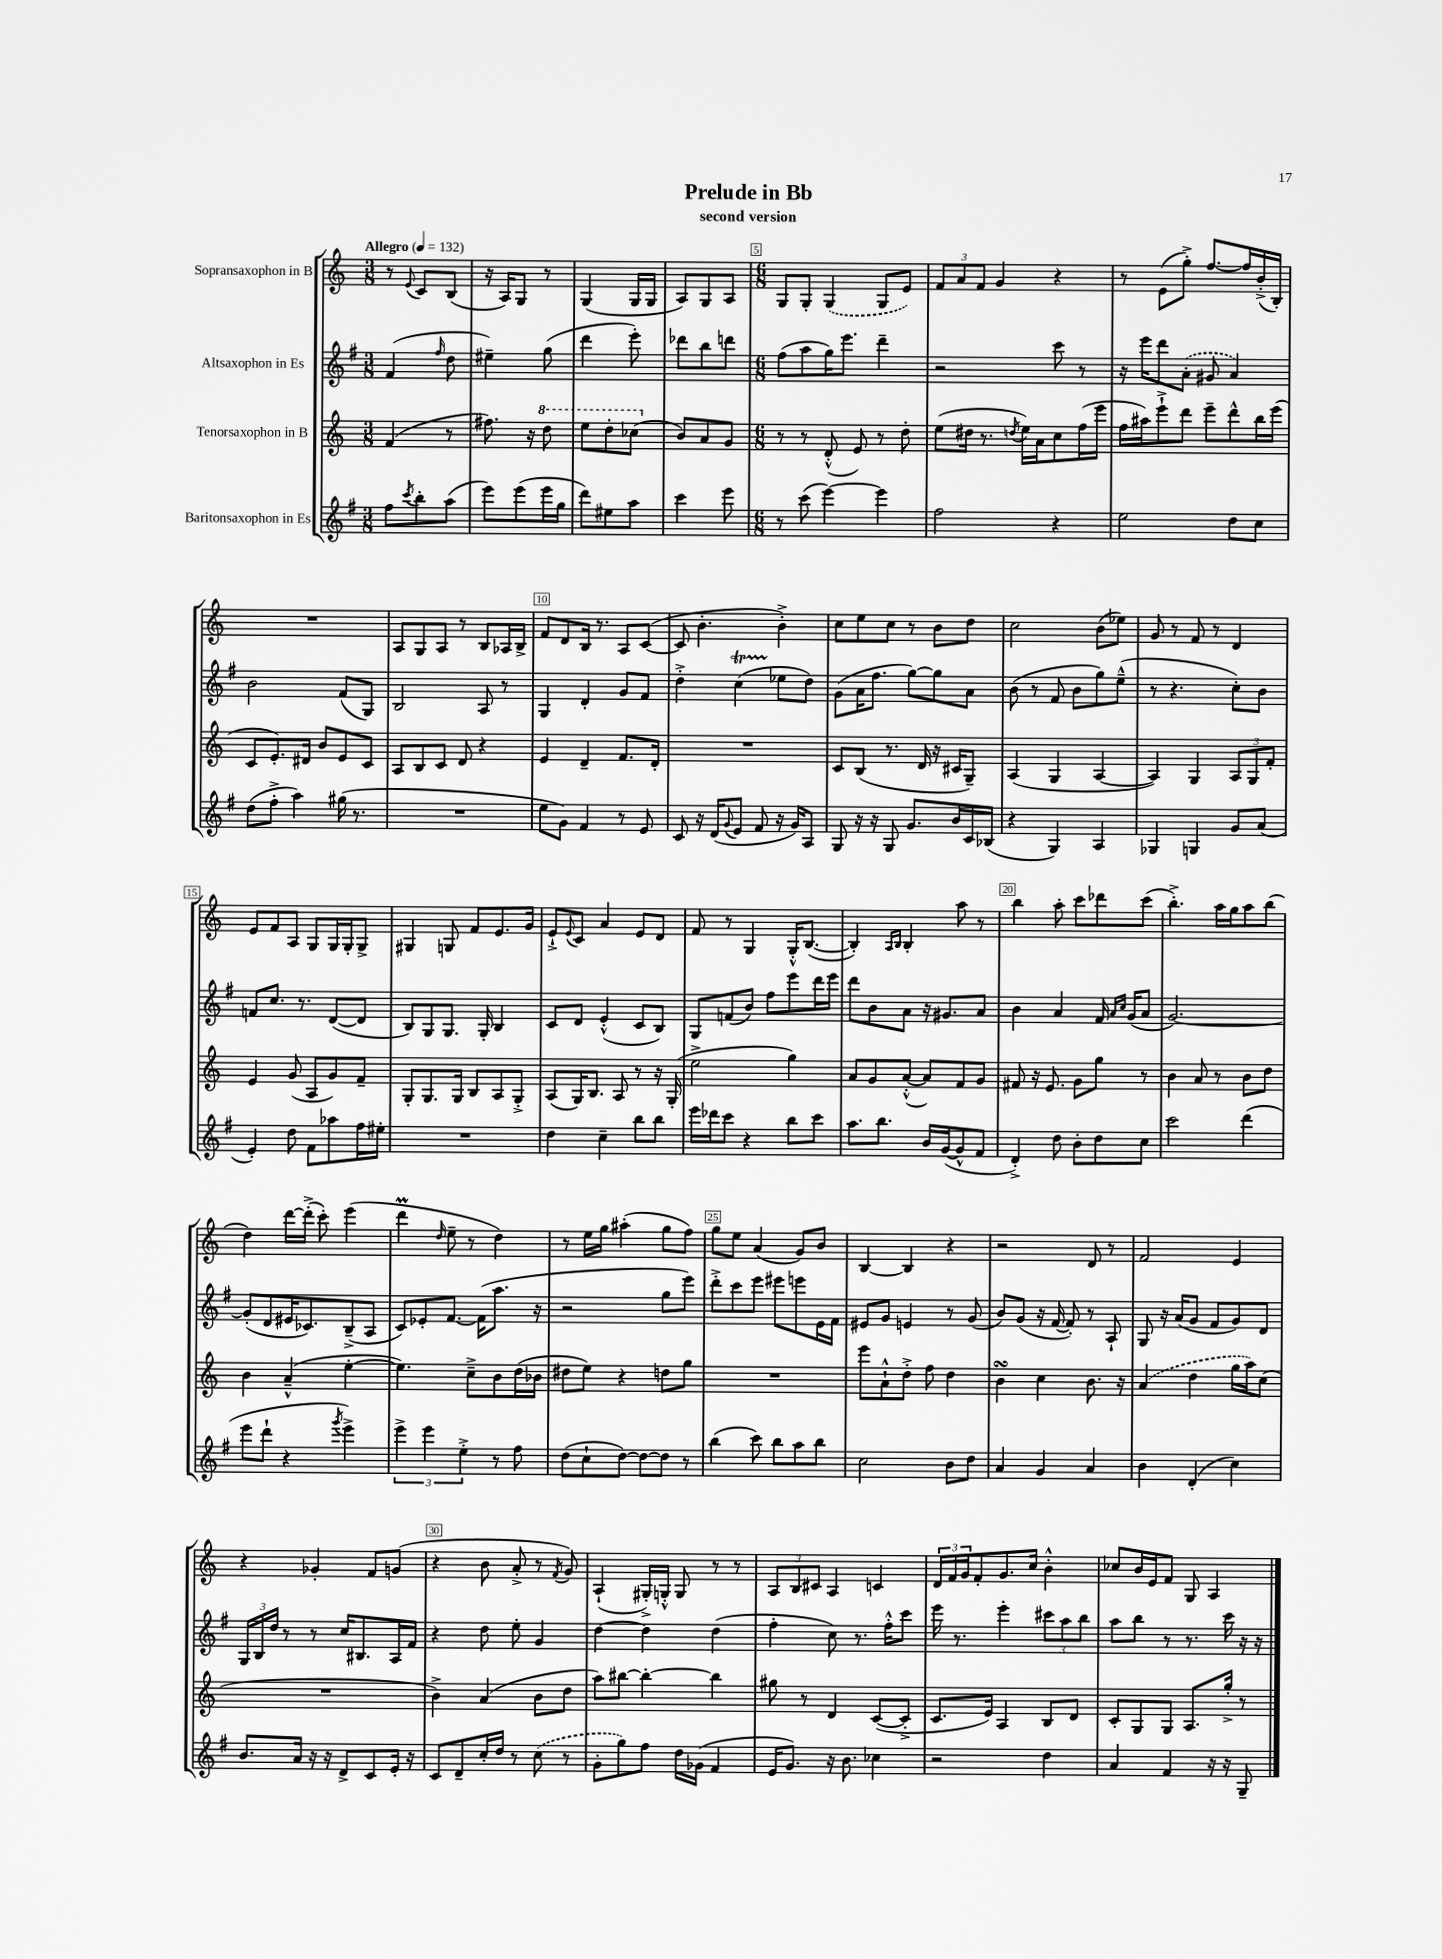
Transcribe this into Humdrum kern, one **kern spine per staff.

**kern	**kern	**kern	**kern
*staff4	*staff3	*staff2	*staff1
*clefG2	*clefG2	*clefG2	*clefG2
*k[f#]	*k[]	*k[f#]	*k[]
*M3/8	*M3/8	*M3/8	*M3/8
*MM132	*MM132	*MM132	*MM132
8ff#	(4f	(4f#	8r
8qccc	.	.	8qqe
8bb'	.	.	8c
.	.	16qqff#	.
(8aa	8r	8dd	(8B
=	=	=	=
8eee)	8.ff#)	4ee#~)	16r
.	.	.	16A)
(8eee	.	.	8G
.	16r	.	.
16eee	8ddd	(8gg	8r
16gg	.	.	.
=	=	=	=
8ddd)	8eee	4ddd	(4G
8ee#	8ddd'	.	.
8aa	(8ccc-	8eee')	16G
.	.	.	16G
=	=	=	=
4ccc	8b)	8ddd-	8A)
.	8a	8bb	8G
8eee	8g	8ddd	8A
=	=	=	=
*M6/8	*M6/8	*M6/8	*M6/8
8r	8r	(8ff#	8G
(8ccc	8r	8aa	8G'
[4eee)	(8d'^^	16gg)	(4G
.	.	8.eee	.
.	8e)	.	.
4eee]	8r	4ddd~	8G
.	8dd'	.	8e)
=	=	=	=
2ff#	(8ee	2r	12f
.	.	.	12a
.	16dd#	.	.
.	.	.	12f
.	8.r	.	.
.	.	.	4g
.	8qdd	.	.
.	16ee)	.	.
.	16a	.	.
4r	8cc	8ccc	4r
.	(16ff	8r	.
.	16eee	.	.
=	=	=	=
2ee	16ff	16r	8r
.	16aa#)	16eee	.
.	8eee`^	8ddd	(8e
.	8ddd	(8a'	8gg'^)
.	8eee~	8g#	[8.ff
8dd	8ddd^^	4a)	.
.	.	.	16ff]
8cc	16bb	.	(16b'^
.	(16eee	.	16B')
=	=	=	=
(8dd	8c	2b	2.r
8ff#'^	8.e')	.	.
4aa)	.	.	.
.	16d#	.	.
.	8b	.	.
(16gg#	8e	(8f#	.
8.r	.	.	.
.	8c	8G)	.
=	=	=	=
2.r	8A	2B	8A
.	8B	.	8G
.	8c	.	8A
.	8d	.	8r
.	4r	8A	8B
.	.	8r	16A-
.	.	.	16B^
=	=	=	=
8ee	4e	4G	8f
8g)	.	.	8d
4f#	4d~	4d'	16B
.	.	.	8.r
8r	8.f	8g	8A
8e	.	8f#	([8c
.	16d'	.	.
=	=	=	=
8c	2.r	4dd'^	8c]
16r	.	.	4.b'
(16d	.	.	.
8qqg	.	.	.
8e	.	(4cc	.
8f#	.	.	.
16r	.	8ee-	4b'^)
16g)	.	.	.
8A	.	8dd)	.
=	=	=	=
8G	8c	(8g	8cc
16r	(8B	16a	8ee
16r	.	8.ff#	.
8G	8.r	.	8cc
8.g	.	[8gg)	8r
.	16d	.	.
.	16r	8gg]	8b
16b	16c#	.	.
16c	8G~)	8a	8dd
(16B-	.	.	.
=	=	=	=
4r	(4A	(8b	2cc
.	.	8r	.
4G)	4G	8f#	.
.	.	8b	.
4A	[4A	8gg)	(8b
.	.	(8ee~^^	8ee-)
=	=	=	=
4G-	4A])	8r	8g
.	.	4.r	8r
4G	4G	.	8f
.	.	.	8r
8g	12A	8cc')	4d
.	12G	.	.
(8a	.	8b	.
.	12f'	.	.
=	=	=	=
4e')	4e	8f	8e
.	.	8.cc	8f
8dd	(8g	.	8A
.	.	8.r	.
8f#	8A	.	8G
8aa-	8g)	([8d	16G
.	.	.	16G'
16ff#	8f~	8d]	8G^
16ee#'	.	.	.
=	=	=	=
2.r	8G'	8B)	4G#
.	8.G	8G	.
.	.	8.G	8G
.	16G	.	.
.	8B	.	8f
.	.	16G'	.
.	8A	4B	8.e
.	8G'^	.	.
.	.	.	16g
=	=	=	=
4dd	(8A	8c	8e`^
.	.	.	8qqe
.	16G)	8d	8c
.	8.B	.	.
4cc~	.	(4e'^^	4a
.	8A	.	.
8bb	8r	8c	8e
8bb	16r	8B)	8d
.	(16G'	.	.
=	=	=	=
16eee	2ee^	8G	8f
16ddd-	.	.	.
8ccc	.	(8f	8r
4r	.	8b)	4G
.	.	8ff#	.
8bb	4gg)	8eee	16G'^^
.	.	.	([8.B
8ccc	.	16ddd	.
.	.	16eee	.
=	=	=	=
8.aa	8a	8ddd	4B'])
.	8g	8b	.
8.bb	.	.	.
.	.	.	16qqA
.	.	.	16qqB
.	([8a'^^	8a	4B'
16b	8a])	16r	.
([16g	.	8.g#	.
8g^^]	8f	.	8aa
8f#	8g	8a	8r
=	=	=	=
4d'^)	8f#	4b	4bb
.	16r	.	.
.	8.e	.	.
8dd	.	4a	8aa'
8b'	8g	.	8ccc
8dd	8gg	16f#	8ddd-
.	.	16qqa	.
.	.	16qqcc	.
.	.	(16g	.
8cc	8r	8a	(8ccc
=	=	=	=
2ccc	4b	[2.g)	4.bb'^)
.	8a	.	.
.	8r	.	16aa
.	.	.	16gg
(4ddd	8b	.	8aa
.	8dd	.	(8bb
=	=	=	=
8eee	4b	(8g']	4dd)
8ddd`	.	8d	.
4r	(4a~^^	16e#	[16ddd
.	.	8.c-)	(16ddd'^]
.	.	.	8ccc')
8qggg	.	.	.
4eee^)	[4ee'	(8B~^	(4eee
.	.	8A	.
=	=	=	=
6eee^	4.ee])	8c)	4ddd
.	.	8e-'	.
6eee	.	.	.
.	.	.	16qqdd
.	.	[8.f#	8ee~
6ee'^	.	.	.
.	8cc~^	.	8r
.	.	(16f#]	.
8r	8b	8.aa	4dd)
8ff#	(16dd	.	.
.	16b-	16r	.
=	=	=	=
(8dd	8dd#	2r	8r
8cc`	8ee)	.	16ee
.	.	.	16gg
[8dd)	4r	.	(4aa#'
8dd_	.	.	.
8dd]	8dd	8gg	8gg
8r	8gg	8eee)	8ff)
=	=	=	=
(4bb	2.r	8ddd'^	8gg
.	.	8ccc	8ee
8ccc)	.	8eee	(4a
8bb	.	8eee#	.
8aa	.	8eee	8g)
8bb	.	16e	8b
.	.	16f#	.
=	=	=	=
2cc	8eee	8e#	[4B
.	8a`^^	8g	.
.	8dd'^	4e	4B]
.	8ff	.	.
8b	4dd	8r	4r
8dd	.	(8g	.
=	=	=	=
4a	4b	8b)	2r
.	.	(8g	.
4g	4cc	16r	.
.	.	[16f#	.
.	.	8f#'])	.
4a	8.b	8r	8d
.	.	8A`	8r
.	16r	.	.
=	=	=	=
4b	(4a	8G	2f
.	.	16r	.
.	.	(16a	.
(4d'	4dd	8g	.
.	.	8f#	.
4cc)	16gg	8g)	4e
.	16aa)	.	.
.	(8cc	8d	.
=	=	=	=
8.b	2.r	24G	4r
.	.	24B	.
.	.	24dd	.
.	.	8r	.
16a	.	.	.
16r	.	8r	4g-'
16r	.	.	.
8d^	.	16cc	.
.	.	8.B#	.
8c	.	.	8f
16e'	.	16A	(8g
16r	.	16f#	.
=	=	=	=
8c	4b^)	4r	4r
8d~	.	.	.
16cc'	(4a	8dd	8b
16dd	.	.	.
8r	.	8ee'	8a'^
(8cc	8b	4g	8r
.	.	.	8qf
8r	8dd	.	8g)
=	=	=	=
8g'	8aa)	[4dd	(4A`
8gg)	[8bb#	.	.
8ff#	4bb#'_	4dd]	16G#'^)
.	.	.	16G'^^
16dd	.	.	8G
(16g-	.	.	.
4f#	4bb#]	(4dd	8r
.	.	.	8r
=	=	=	=
16e	8gg#	4ff#'	12A
8.g)	.	.	.
.	.	.	12B
.	8r	.	.
.	.	.	12c#
16r	4d	8cc)	4A
8.b	.	.	.
.	.	8.r	.
4cc-	([8c	.	4c
.	.	16ff#'^^	.
.	8c'^]	8ccc	.
=	=	=	=
2r	8.c	16eee	24d
.	.	.	24f
.	.	8.r	.
.	.	.	24g
.	.	.	8f'
.	16e)	.	.
.	4A	4eee'	8.g
.	.	.	16cc
4dd	8B	12ccc#	4b'^^
.	.	12aa	.
.	8d	.	.
.	.	12bb	.
=	=	=	=
4a	8c'	8aa	8cc-
.	8G	8bb	16b
.	.	.	16e
4f#	8G	8r	8f
.	8.A	8.r	8G
16r	.	.	4A
16r	16gg'^	16ccc	.
8G~	8r	16r	.
.	.	16r	.
==	==	==	==
*-	*-	*-	*-
